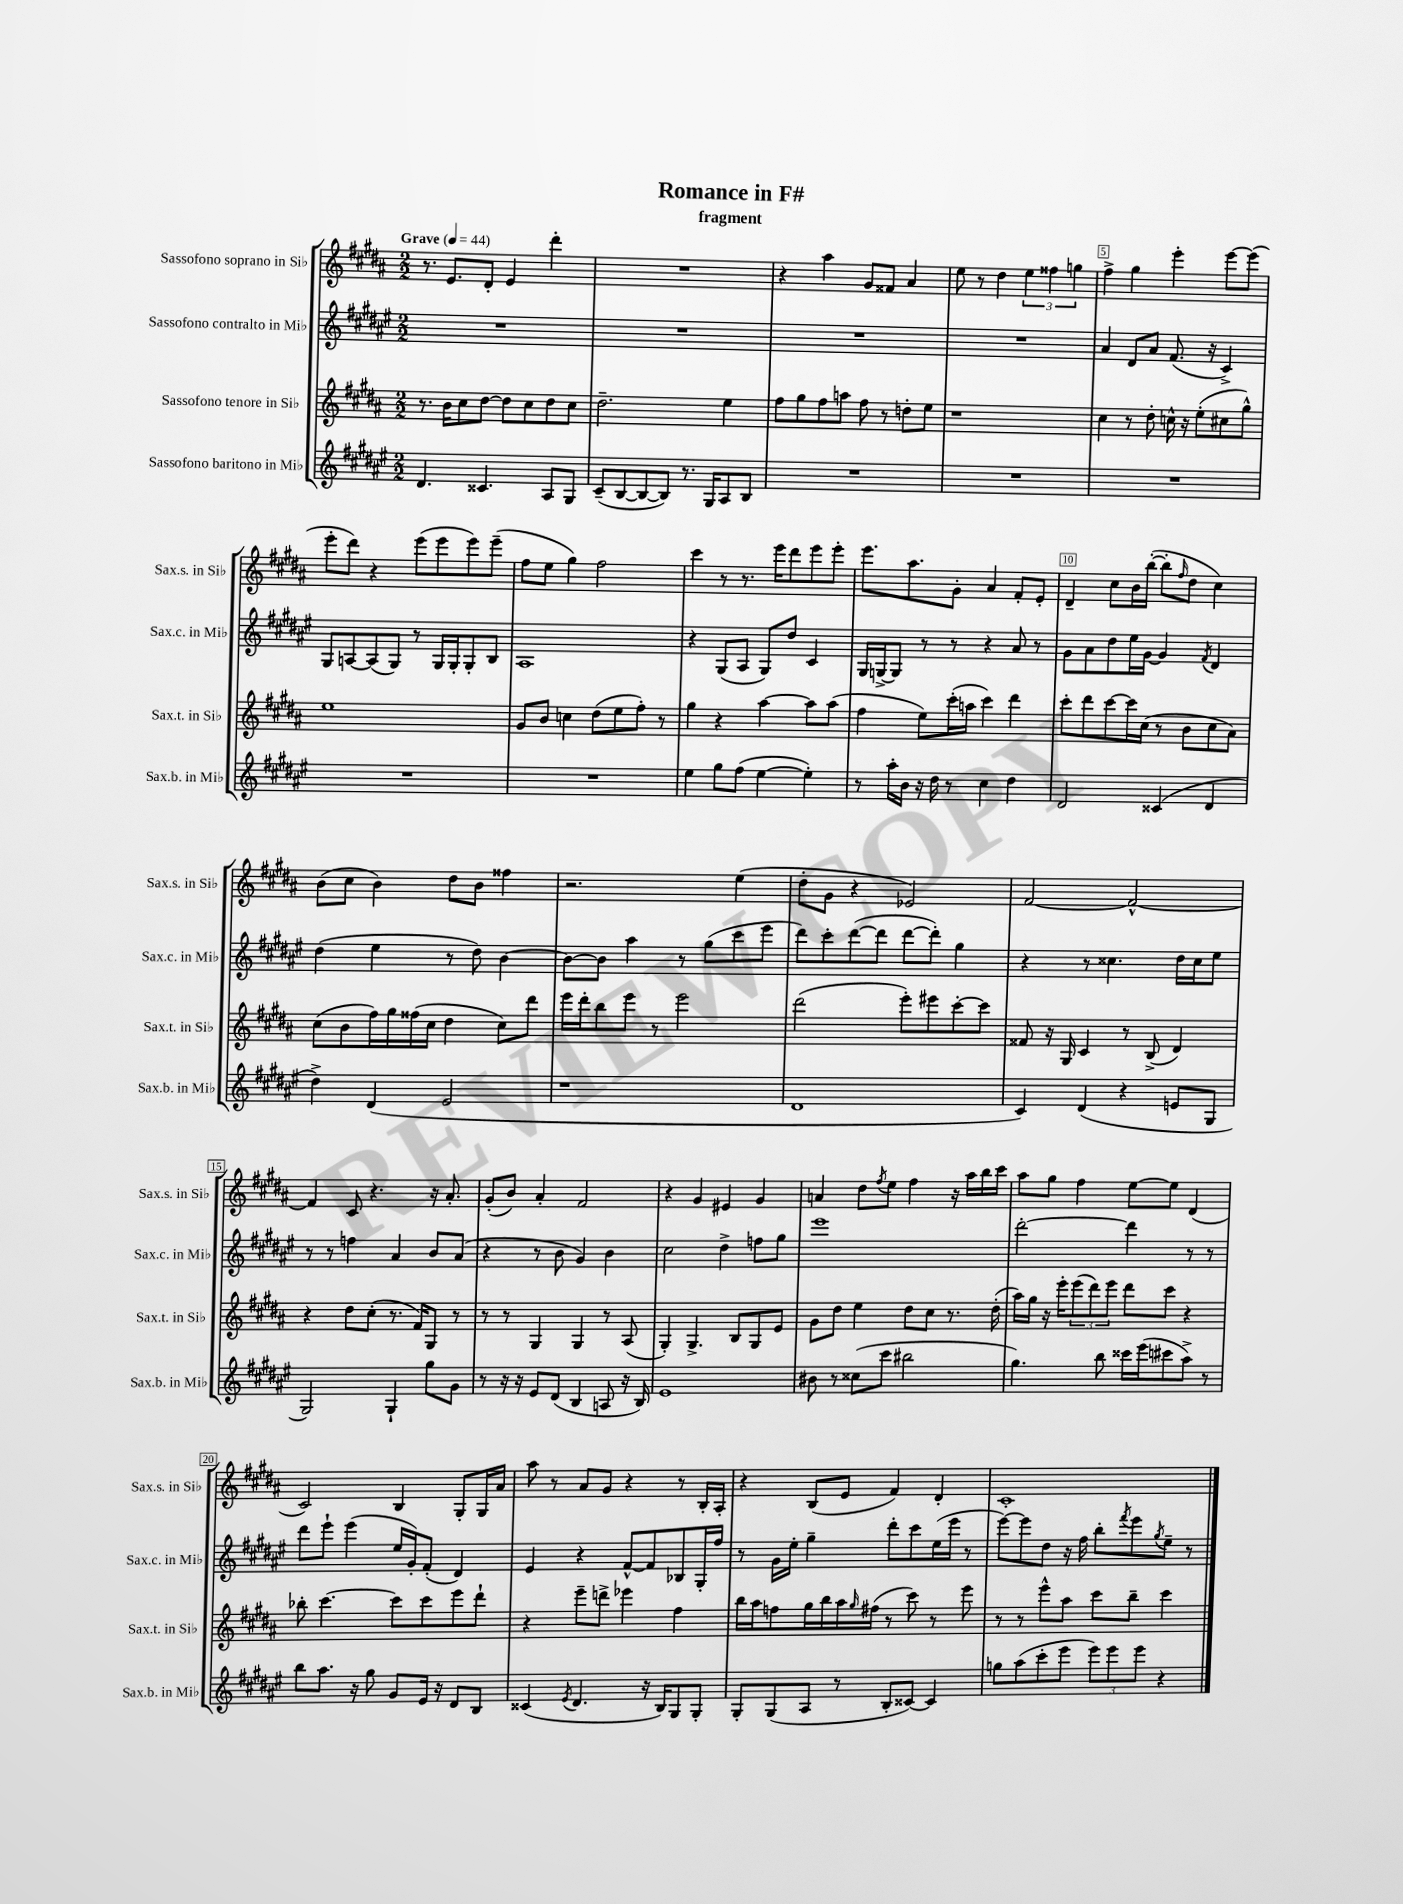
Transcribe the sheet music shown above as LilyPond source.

\header { title = "Romance in F#" subtitle = "fragment" }
<<
\new StaffGroup <<
\new Staff = "s0" \with { instrumentName = "Sassofono soprano in Sib" shortInstrumentName = "Sax.s. in Sib" } {
    \clef treble \key b \major \numericTimeSignature \time 2/2 \tempo "Grave" 4 = 44
    r8. e'8. dis'8-. e'4 dis'''4-. |
    R1 |
    r4 ais''4 gis'8 fisis'8 ais'4 |
    e''8 r8 dis''4 \tuplet 3/2 { e''4 fisis''4 g''4 } |
    fis''4-> gis''4 e'''4-. e'''8~ e'''8( |
    e'''8-. dis'''8) r4 e'''8( e'''8 e'''8) e'''8--( |
    fis''8 e''8 gis''4) fis''2 |
    cis'''4 r8 r8. e'''16 dis'''8 e'''8 e'''8-. |
    e'''8. ais''8. gis'8-. ais'4 fis'8-. e'8-. |
    dis'4-- cis''8 b'16 b''16~-.( b''8-. \grace { fis''16 } dis''8 cis''4) |
    b'8( cis''8 b'4) dis''8 b'8 fisis''4 |
    r2. e''4( |
    dis''8-. gis'8 r4 ees'2) |
    fis'2~ fis'2~-^ |
    fis'4 cis'8 r4. r16 ais'8.-. |
    gis'8-.( b'8) ais'4-. fis'2 |
    r4 gis'4 eis'4 gis'4 |
    a'4 dis''8 \acciaccatura { fis''8 } e''8 fis''4 r16 ais''16 b''16 cis'''16 |
    ais''8 gis''8 fis''4 e''8~ e''8 dis'4( |
    cis'2) b4 gis8-. gis16 ais'16 |
    ais''8 r8 ais'8 gis'8 r4 r8 b16-. ais16-. |
    r4 b8( e'8 fis'4) dis'4-. |
    cis'1-. \bar "|." |
}
\new Staff = "s1" \with { instrumentName = "Sassofono contralto in Mib" shortInstrumentName = "Sax.c. in Mib" } {
    \clef treble \key fis \major \numericTimeSignature \time 2/2
    R1 |
    R1 |
    R1 |
    R1 |
    ais'4 dis'8 ais'8 fis'8.( r16 cis'4->) |
    gis8 a8~ a8( gis8) r8 gis16 gis16-. gis8-. b8 |
    ais1 |
    r4 gis8( ais8 gis8) dis''8 cis'4 |
    gis16 g16~-> g8 r8 r8 r4 ais'8 r8 |
    gis'8 ais'8 dis''8 eis''16 gis'16~ gis'4 \acciaccatura { fis'8 } dis'4 |
    dis''4( eis''4 r8 dis''8) b'4~ |
    b'8~ b'8 ais''4 r8 gis''8( cis'''8 eis'''8 |
    dis'''8) cis'''8-. dis'''8~( dis'''8 dis'''8~ dis'''8-.) gis''4 |
    r4 r8 cisis''4. dis''16 cisis''16 eis''8 |
    r8 r8 f''4 ais'4 b'8 ais'8( |
    r4 r8 b'8 gis'4) b'4 |
    cis''2 dis''4-> f''8 gis''8 |
    eis'''1 |
    dis'''2~-. dis'''4 r8 r8 |
    dis'''8 eis'''8-! eis'''4( eis''16 gis'16-.) fis'8-.( dis'4) |
    eis'4 r4 fis'8~-^ fis'8 bes8 gis16-. fis''16 |
    r8 gis'16 eis''16-. gis''4-- dis'''8-. cis'''8 eis''16( eis'''16 r8 |
    eis'''8~) eis'''8 dis''8 r16 fis''16 b''8-. \acciaccatura { fis'''8 } eis'''8 \acciaccatura { gis''8 } eis''8-- r8 \bar "|." |
}
\new Staff = "s2" \with { instrumentName = "Sassofono tenore in Sib" shortInstrumentName = "Sax.t. in Sib" } {
    \clef treble \key b \major \numericTimeSignature \time 2/2
    r8. b'16 cis''8 dis''8~ dis''8 cis''8 dis''8 cis''8 |
    dis''2.-- e''4 |
    fis''8 gis''8 fis''8 a''8 fis''8 r8 d''8-. e''8 |
    r1 |
    cis''4 r8 dis''8-. c''16-^ r16 e''8-.( cis''8 gis''8-^) |
    e''1 |
    gis'8 b'8 c''4 dis''8( e''8 fis''8-.) r8 |
    gis''4 r4 ais''4~ ais''8 ais''8( |
    fis''4 e''8) cis'''16-.( a''16 cis'''4) dis'''4 |
    cis'''8-. dis'''8 cis'''8~ cis'''16 cis''16( r8 b'8 cis''8 ais'8) |
    cis''8( b'8 fis''16) gis''16 fisis''16( cis''16 dis''4 cis''8) dis'''8 |
    e'''16 dis'''16-. b''8 e'''8 r8 e'''2 |
    dis'''2( e'''8-.) eis'''8 cis'''8~-. cis'''8 |
    fisis'8 r16 gis16 cis'4 r8 b8->( dis'4) |
    r4 dis''8 cis''8-.( r8. fis'16) gis8 r8 |
    r8 r8 gis4 gis4 r8 ais8( |
    gis4-.) gis4.-> b8 gis8 e'8 |
    gis'8 dis''8 e''4 dis''8 cis''8 r8. dis''16-.( |
    ais''16) gis''16 r16 e'''16-. \tuplet 3/2 { e'''8( dis'''8) e'''8 } dis'''8 cis'''8 r4 |
    bes''8-. cis'''4.~ cis'''8 cis'''8 e'''8 dis'''8-! |
    r4 e'''8-- d'''8-> ees'''4 fis''4 |
    b''16 ais''16 f''8 gis''16 b''16 ais''16 \grace { gis''16 } fis''16( r8 cis'''8) r8 e'''8 |
    r8 r8 e'''8-^ ais''8 cis'''8 b''8-- cis'''4 \bar "|." |
}
\new Staff = "s3" \with { instrumentName = "Sassofono baritono in Mib" shortInstrumentName = "Sax.b. in Mib" } {
    \clef treble \key fis \major \numericTimeSignature \time 2/2
    dis'4. cisis'4. ais8 gis8 |
    cis'8--( b8~ b8~ b8) r8. gis16 ais8 b8 |
    R1 |
    R1 |
    R1 |
    R1 |
    R1 |
    eis''4 gis''8 fis''8( eis''4~ eis''4-.) |
    r8 ais''16-. b'16 r16 dis''16 r8 cis''4 dis''4 |
    dis'2 cisis'4( dis'4 |
    dis''4->) dis'4( eis'2 |
    r1 |
    dis'1 |
    cis'4) dis'4( r4 e'8 gis8 |
    gis2) gis4-! gis''8 gis'8 |
    r8 r16 r16 eis'8 dis'8( b4 a8 r16 b16) |
    eis'1 |
    bis'8 r8 cisis''8( cis'''8 bis''2 |
    gis''4.) b''8 cisis'''16 eis'''16( cis'''8 ais''8->) r8 |
    b''8 ais''8. r16 gis''8 gis'8 eis'16 r16 dis'8 b8 |
    cisis'4( \acciaccatura { eis'8 } dis'4. r16 b16) gis8 gis8-. |
    gis8-. gis8( ais8 r8 b8-. cisis'8~) cisis'4 |
    g''8 ais''8( cis'''8-. eis'''8 \tuplet 3/2 { eis'''8) eis'''8 eis'''8 } r4 \bar "|." |
}
>>
>>
\layout { \context { \Score \override BarNumber.break-visibility = ##(#f #t #t) barNumberVisibility = #(every-nth-bar-number-visible 5) \override BarNumber.stencil = #(make-stencil-boxer 0.1 0.3 ly:text-interface::print) } }
